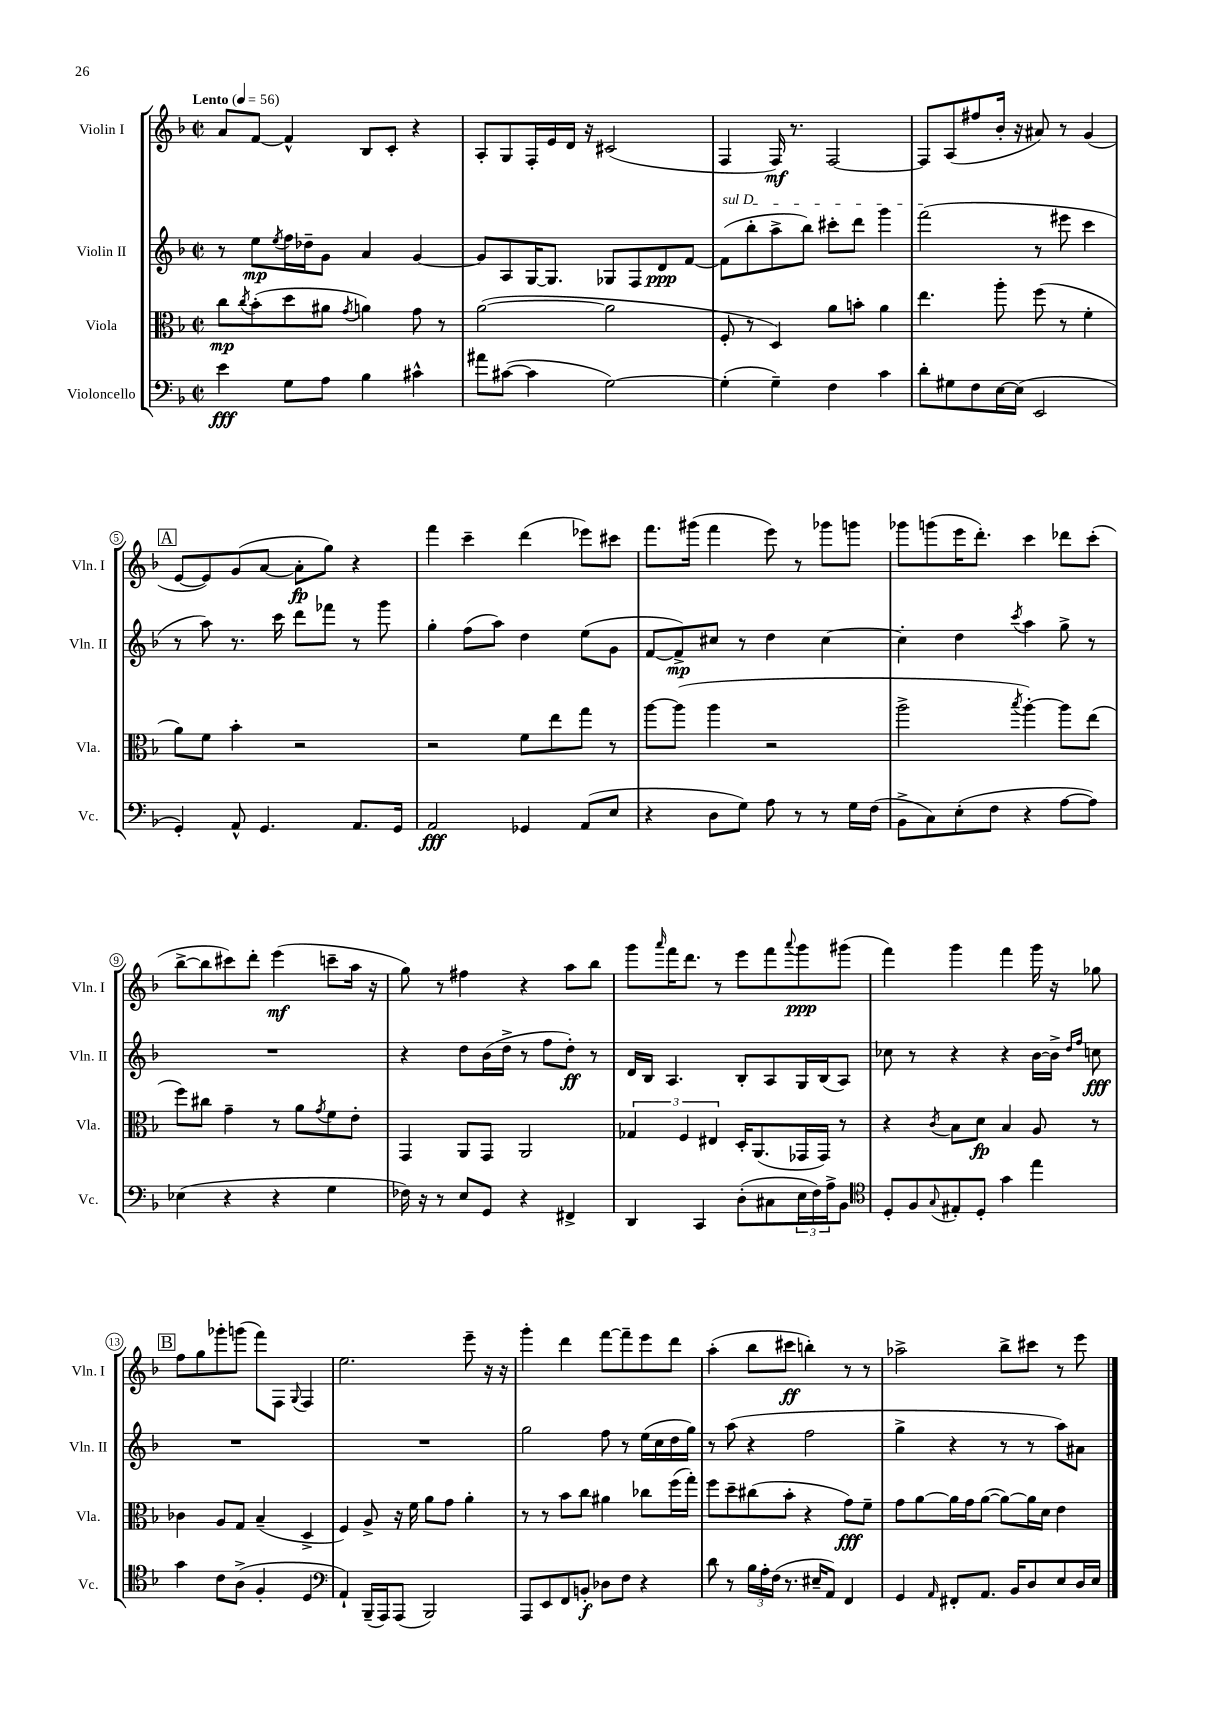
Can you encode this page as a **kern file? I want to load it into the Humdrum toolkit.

**kern	**dynam	**kern	**dynam	**kern	**dynam	**kern	**dynam
*part4	*part4	*part3	*part3	*part2	*part2	*part1	*part1
*staff4	*staff4	*staff3	*staff3	*staff2	*staff2	*staff1	*staff1
*I"Violoncello	*	*I"Viola	*	*I"Violin II	*	*I"Violin I	*
*I'Vc.	*	*I'Vla.	*	*I'Vln. II	*	*I'Vln. I	*
*clefF4	*	*clefC3	*	*clefG2	*	*clefG2	*
*k[b-]	*	*k[b-]	*	*k[b-]	*	*k[b-]	*
*M2/2	*	*M2/2	*	*M2/2	*	*M2/2	*
*met(c|)	*	*met(c|)	*	*met(c|)	*	*met(c|)	*
*MM56	*	*MM56	*	*MM56	*	*MM56	*
=1	=1	=1	=1	=1	=1	=1	=1
!	!	!	!	!	!	!LO:TX:a:B:t=Lento	!
4e\	fff	8cc\L	mp	8r	.	8a/L	.
.	.	8qcc/	.	.	.	.	.
.	.	(8b-'\	.	8ee\L	mp	[8f/J	.
.	.	.	.	8qee/	.	.	.
8G\L	.	8dd\	.	16ff\L	.	4f^^/]	.
.	.	.	.	16dd-X~\J	.	.	.
8A\J	.	8a#X\J	.	8g\J	.	.	.
.	.	8qg/	.	.	.	.	.
4B-\	.	4an\)	.	4a/	.	8B-/L	.
.	.	.	.	.	.	8c'/J	.
4c#X^^\	.	8g\	.	[4g/	.	4r	.
.	.	8r	.	.	.	.	.
=2	=2	=2	=2	=2	=2	=2	=2
8a#X\L	.	([2a\	.	8g/L]	.	8A'/L	.
([8c#X\J	.	.	.	8A/	.	8G/	.
4c#\]	.	.	.	[16G/K	.	16F'/L	.
.	.	.	.	8.G/J]	.	16e/	.
.	.	.	.	.	.	16d/JJ	.
.	.	.	.	.	.	16r	.
[2G\)	.	2a\]	.	8G-X/L	.	(2c#X/	.
.	.	.	.	8F/	.	.	.
.	.	.	.	8d/	ppp	.	.
.	.	.	.	[8f/J	.	.	.
=3	=3	=3	=3	=3	=3	=3	=3
!	!	!	!	!LO:TX:a:i:t=sul D	!	!	!
(4G'\]	.	8F'/	.	(8f\L]	.	4F/	.
.	.	8r	.	8bb-'\	.	.	.
4G~\)	.	4D/)	.	8aa^\	.	16F/)	mf
.	.	.	.	.	.	8.r	.
.	.	.	.	8bb-\J)	.	.	.
4F\	.	8a\L	.	8ccc#X'\L	.	[2F/	.
.	.	8bn'\J	.	8ddd\J	.	.	.
4c\	.	4a\	.	4ggg\	.	.	.
=4	=4	=4	=4	=4	=4	=4	=4
8d'\L	.	4.ee\	.	(2fff\	.	8F/L]	.
8G#X\	.	.	.	.	.	(8A/	.
8F\	.	.	.	.	.	8ff#X/	.
[16E\L	.	8aa'\	.	.	.	16b-'/Jk	.
(16E\JJ]	.	.	.	.	.	16r	.
2EE/	.	(8ff\	.	8r	.	8a#X/)	.
.	.	8r	.	8eee#X\	.	8r	.
.	.	4f'\	.	4ccc\	.	(4g/	.
!!LO:LB:g=z
!!LO:REH:place=s1:t=A
=5	=5	=5	=5	=5	=5	=5	=5
4GG'/)	.	8a\L)	.	8r	.	[8e/L	.
.	.	8f\J	.	8aa\)	.	8e/])	.
8AA^^/	.	4b-'\	.	8.r	.	(8g/	.
4.GG/	.	.	.	.	.	[8a/J	.
.	.	.	.	16ccc\	.	.	.
.	.	2r	.	8ddd\L	.	8a'\L]	fp
.	.	.	.	8fff-X\J	.	8gg\J)	.
8.AA/L	.	.	.	8r	.	4r	.
.	.	.	.	8ggg\	.	.	.
16GG/Jk	.	.	.	.	.	.	.
=6	=6	=6	=6	=6	=6	=6	=6
2AA/	fff	2r	.	4gg'\	.	4fff\	.
.	.	.	.	(8ff\L	.	4ccc~\	.
.	.	.	.	8aa\J)	.	.	.
4GG-X/	.	8f\L	.	4dd\	.	(4ddd\	.
.	.	8ee\	.	.	.	.	.
(8AA/L	.	8gg\J	.	(8ee\L	.	8eee-X\L)	.
8E/J	.	8r	.	8g\J	.	8ccc#X\J	.
=7	=7	=7	=7	=7	=7	=7	=7
4r	.	[8aa\L	.	[8f/L	.	8.fff\L	.
.	.	(8aa\J]	.	8f^/])	mp	.	.
.	.	.	.	.	.	(16ggg#X\Jk	.
8D\L	.	4aa\	.	8cc#X/J	.	4fff\	.
8G\J)	.	.	.	8r	.	.	.
8A\	.	2r	.	4dd\	.	8eee\)	.
8r	.	.	.	.	.	8r	.
8r	.	.	.	[4cc#\	.	8ggg-X\L	.
16G\LL	.	.	.	.	.	8gggn\J	.
(16F\JJ	.	.	.	.	.	.	.
=8	=8	=8	=8	=8	=8	=8	=8
8BB-^\L	.	2aa^\	.	4cc#'\]	.	8ggg-X\L	.
8C\)	.	.	.	.	.	(8gggn\	.
(8E'\	.	.	.	4dd\	.	16eee\K	.
.	.	.	.	.	.	8.ddd'\J)	.
8F\J	.	.	.	.	.	.	.
.	.	8qbb-/	.	8qccc/	.	.	.
4r	.	[4aa'\)	.	4aa\	.	4ccc\	.
[8A\L	.	8aa\L]	.	8gg^\	.	8ddd-X\L	.
8A\J])	.	(8ee\J	.	8r	.	(8ccc'\J	.
!!LO:LB:g=z
=9	=9	=9	=9	=9	=9	=9	=9
(4E-X\	.	8ff\L)	.	1r	.	[8bb-^\L	.
.	.	8cc#X\J	.	.	.	8bb-\]	.
4r	.	4g~\	.	.	.	8ccc#X\)	.
.	.	.	.	.	.	8ddd'\J	.
4r	.	8r	.	.	.	(4eee\	mf
.	.	8a\L	.	.	.	.	.
.	.	8qg/	.	.	.	.	.
4G\	.	8f\	.	.	.	8cccn~\L	.
.	.	8e'\J	.	.	.	16aa\Jk	.
.	.	.	.	.	.	16r	.
=10	=10	=10	=10	=10	=10	=10	=10
16F-X\)	.	4GG/	.	4r	.	8gg\)	.
16r	.	.	.	.	.	.	.
8r	.	.	.	.	.	8r	.
8E/L	.	8AA/L	.	8dd\L	.	4ff#X\	.
8GG/J	.	8GG/J	.	(16b-\L	.	.	.
.	.	.	.	16dd^\JJ	.	.	.
4r	.	2AA/	.	8r	.	4r	.
.	.	.	.	8ff\L	.	.	.
4FF#X^/	.	.	.	8dd'\J)	ff	8aa\L	.
.	.	.	.	8r	.	8bb-\J	.
=11	=11	=11	=11	=11	=11	=11	=11
4DD/	.	6G-X/	.	16d/LL	.	8ggg\L	.
.	.	.	.	16B-/JJ	.	.	.
.	.	.	.	.	.	16qqaaa/	.
.	.	.	.	4.A/	.	16fff\K	.
.	.	6F/	.	.	.	.	.
.	.	.	.	.	.	8.ddd\J	.
4CC/	.	.	.	.	.	.	.
.	.	6E#X/	.	.	.	.	.
.	.	.	.	.	.	8r	.
(8D'\L	.	16D'/KL	.	8B-'/L	.	8eee\L	.
.	.	(8.AA/	.	.	.	.	.
8C#X\	.	.	.	8A/	.	8fff\	.
.	.	.	.	.	.	8qqaaa/	.
24E\L	.	16GG-X/L	.	16G/L	.	8ggg\	ppp
24F\)	.	.	.	.	.	.	.
.	.	16GG-/JJ)	.	(16B-/J	.	.	.
24A^\J	.	.	.	.	.	.	.
8BB-\J	.	8r	.	8A/J)	.	(8ggg#X\J	.
=12	=12	=12	=12	=12	=12	=12	=12
*clefC4	*	*	*	*	*	*	*
8D'/L	.	4r	.	8cc-X\	.	4fff\)	.
8F/	.	.	.	8r	.	.	.
8qqG/	.	8qc/	.	.	.	.	.
8E#X'/	.	8B-\L	.	4r	.	4ggg\	.
8D'/J	.	8d\J	fp	.	.	.	.
4g\	.	4B-/	.	4r	.	4fff\	.
4ee\	.	8A/	.	[16b-\LL	.	16ggg\	.
.	.	.	.	16b-^\JJ]	.	16r	.
.	.	.	.	16qqdd/LL	.	.	.
.	.	.	.	16qqff/JJ	.	.	.
.	.	8r	.	8ccn\	fff	8gg-X\	.
!!LO:LB:g=z
!!LO:REH:place=s1:t=B
=13	=13	=13	=13	=13	=13	=13	=13
4g\	.	4c-X\	.	1r	.	8ff\L	.
.	.	.	.	.	.	8gg\	.
8c\L	.	8A/L	.	.	.	8ggg-X'\	.
(8A^\J	.	8G/J	.	.	.	(8gggn\J	.
4F'/	.	(4B-~/	.	.	.	8fff\L)	.
.	.	.	.	.	.	8F\J	.
.	.	.	.	.	.	8qqG/	.
4D/	.	4D^/	.	.	.	4F/	.
=14	=14	=14	=14	=14	=14	=14	=14
*clefF4	*	*	*	*	*	*	*
4AA`/)	.	4F/)	.	1r	.	2.ee\	.
(16BBB-~/LL	.	8A^/	.	.	.	.	.
16AAA/J)	.	.	.	.	.	.	.
(8AAA/J	.	16r	.	.	.	.	.
.	.	16f\	.	.	.	.	.
2BBB-/)	.	8a\L	.	.	.	.	.
.	.	8g\J	.	.	.	.	.
.	.	4a'\	.	.	.	8eee~\	.
.	.	.	.	.	.	16r	.
.	.	.	.	.	.	16r	.
=15	=15	=15	=15	=15	=15	=15	=15
8AAA/L	.	8r	.	2gg\	.	4ggg'\	.
8EE/	.	8r	.	.	.	.	.
8FF/	.	8b-\L	.	.	.	4ddd\	.
8BBn'/J	f	8cc\J	.	.	.	.	.
8D-X\L	.	4a#X\	.	8ff\	.	[8fff\L	.
8F\J	.	.	.	8r	.	8fff~\]	.
4r	.	8cc-X\L	.	(16ee\LL	.	8eee\	.
.	.	.	.	16cc\	.	.	.
.	.	(16ff\L	.	16dd\	.	8ddd\J	.
.	.	16gg'\JJ)	.	16gg\JJ)	.	.	.
=16	=16	=16	=16	=16	=16	=16	=16
8d\	.	8ff\L	.	8r	.	(4aa'\	.
8r	.	8dd~\	.	(8aa\	.	.	.
24B-\LL	.	(8cc#X\	.	4r	.	8bb-\L	.
24A'\	.	.	.	.	.	.	.
(24F\JJ	.	.	.	.	.	.	.
8.r	.	8b-'\J	.	.	.	8ccc#X\J	ff
.	.	4r	.	2ff\	.	4bbn'\)	.
16E#X~/KL	.	.	.	.	.	.	.
8AA/J)	.	.	.	.	.	.	.
4FF/	.	8g\L)	fff	.	.	8r	.
.	.	8f~\J	.	.	.	8r	.
=17	=17	=17	=17	=17	=17	=17	=17
4GG/	.	8g\L	.	4gg^\	.	2aa-X^\	.
.	.	[8a\	.	.	.	.	.
16qqAA/	.	.	.	.	.	.	.
8FF#X'/L	.	16a\L]	.	4r	.	.	.
.	.	16g\J	.	.	.	.	.
8.AA/J	.	([8a\J	.	.	.	.	.
.	.	8a\L_)	.	8r	.	8bb-^\L	.
16BB-/KL	.	.	.	.	.	.	.
8D/	.	16a\L]	.	8r	.	8ccc#X\J	.
.	.	16d\JJ	.	.	.	.	.
8E/	.	4e\	.	8aa\L)	.	8r	.
16D/L	.	.	.	8a#X\J	.	8eee\	.
16E/JJ	.	.	.	.	.	.	.
==	==	==	==	==	==	==	==
*-	*-	*-	*-	*-	*-	*-	*-
